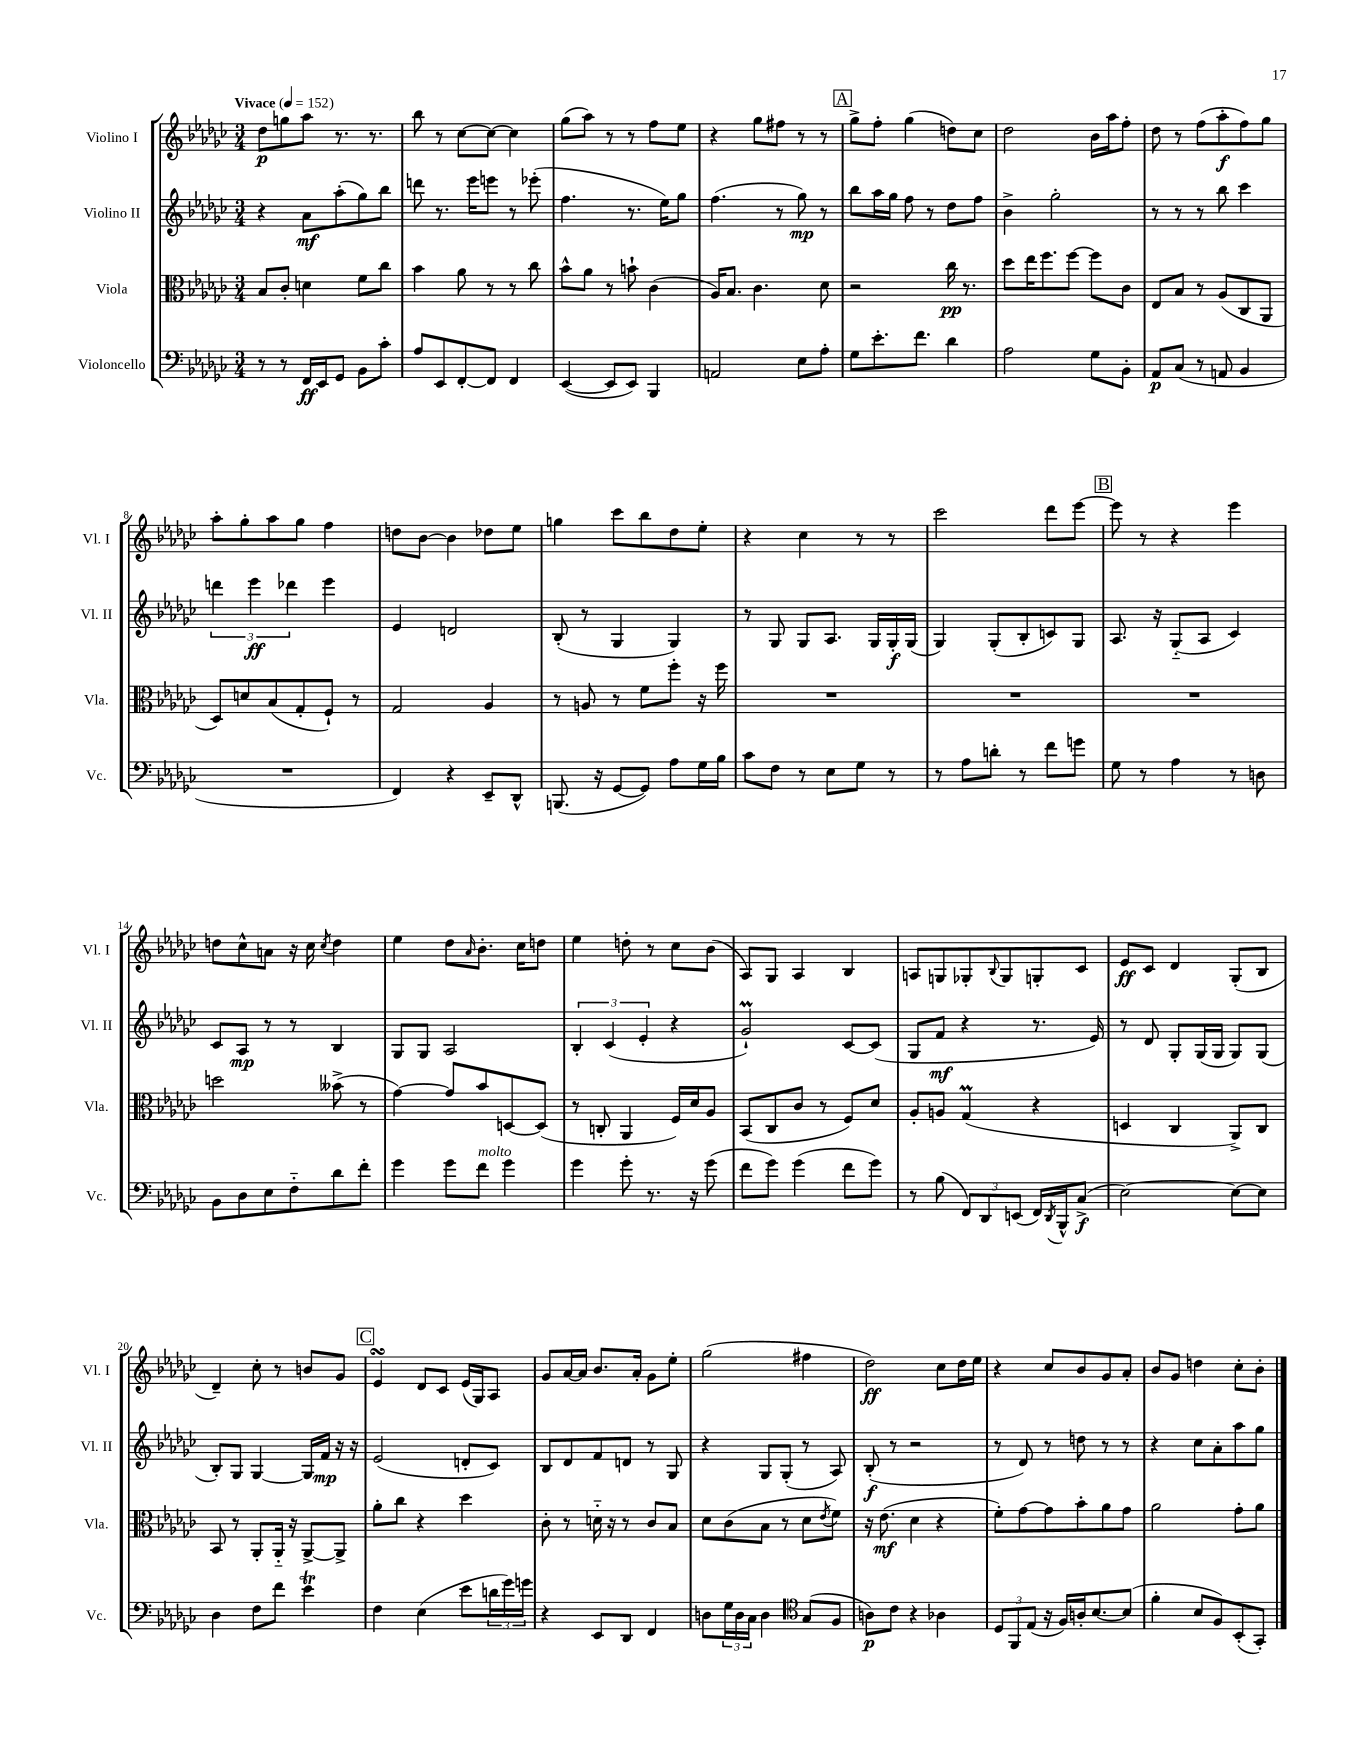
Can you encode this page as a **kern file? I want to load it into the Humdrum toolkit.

**kern	**kern	**kern	**kern
*staff4	*staff3	*staff2	*staff1
*clefF4	*clefC3	*clefG2	*clefG2
*k[b-e-a-d-g-c-]	*k[b-e-a-d-g-c-]	*k[b-e-a-d-g-c-]	*k[b-e-a-d-g-c-]
*M3/4	*M3/4	*M3/4	*M3/4
*MM152	*MM152	*MM152	*MM152
8r	8B-/L	4r	8dd-\L
8r	8c-'/J	.	8gg\
16FF/LL	4d\	8a-\L	8aa-\J
16EE-/J	.	.	.
8GG-/J	.	(8aa-'\	8.r
8BB-\L	8f\L	8gg-\)	.
.	.	.	8.r
8c-'\J	8cc-\J	8bb-\J	.
=	=	=	=
8A-/L	4b-\	8ddd\	8bb-\
8EE-/	.	8.r	8r
[8FF'/	8a-\	.	[8cc-\L
.	.	16eee-\LK	.
8FF/]J	8r	8eee\J	8cc-\_J
4FF/	8r	8r	4cc-\]
.	8cc-\	(8eee-'\	.
=	=	=	=
([4EE-/	8b-^^\L	4.ff\	(8gg-\L
.	8a-\J	.	8aa-\J)
8EE-/]L	8r	.	8r
8EE-/J)	8b`\	8.r	8r
4BBB-/	(4c-\	.	8ff\L
.	.	16ee-\LK)	.
.	.	8gg-\J	8ee-\J
=	=	=	=
2AA/	16A-/LK)	(4.ff\	4r
.	8.B-/J	.	.
.	4.c-\	.	8gg-\L
.	.	8r	8ff#\J
8E-\L	.	8gg-\)	8r
8A-'\J	8d-\	8r	8r
=	=	=	=
8G-\L	2r	8bb-\L	8gg-^\L
8.e-'\	.	16aa-\L	8ff'\J
.	.	16gg-\JJ	.
.	.	8ff\	(4gg-\
8.f\J	.	.	.
.	.	8r	.
4d-\	16cc-\	8dd-\L	8dd\L)
.	8.r	.	.
.	.	8ff\J	8cc-\J
=	=	=	=
2A-\	8dd-\L	4b-^\	2dd-\
.	16ee-\K	.	.
.	8.ff\	.	.
.	.	2gg-'\	.
.	[8ff\J	.	.
8G-\L	8ff\]L	.	16b-\LL
.	.	.	16aa-\J
8BB-'\J	8c-\J	.	8ff'\J
=	=	=	=
8AA-/L	8E-/L	8r	8dd-\
(8C-/J	8B-/J	8r	8r
8r	8r	8r	(8ff\L
8AA/	(8A-/L	8bb-\	8aa-'\
4BB-/	8C-/	4ccc-\	8ff\)
.	8AA-/J	.	8gg-\J
=	=	=	=
2.r	8D-/L)	6ddd\	8aa-'\L
.	8d/	.	8gg-'\
.	.	6eee-\	.
.	(8B-/	.	8aa-\
.	.	6ddd-\	.
.	8G-'/	.	8gg-\J
.	8F`/J)	4eee-\	4ff\
.	8r	.	.
=	=	=	=
4FF/)	2G-/	4e-/	8dd\L
.	.	.	[8b-\J
4r	.	2d/	4b-\]
8EE-~/L	4A-/	.	8dd-\L
8DD-^^/J	.	.	8ee-\J
=	=	=	=
(8.BBB/	8r	(8B-'/	4gg\
.	8A/	8r	.
16r	.	.	.
[8GG-/L	8r	4G-/	8ccc-\L
8GG-/]J)	8f\L	.	8bb-\
8A-\L	8ff'\J	4G-/)	8dd-\
16G-\L	16r	.	8ee-'\J
16B-\JJ	16ff\	.	.
=	=	=	=
8c-\L	2.r	8r	4r
8F\J	.	8G-/	.
8r	.	8G-/L	4cc-\
8E-\L	.	8.A-/J	.
8G-\J	.	.	8r
.	.	16G-/LL	.
8r	.	16G-'/	8r
.	.	(16G-/JJ	.
=	=	=	=
8r	2.r	4G-/)	2ccc-\
8A-\L	.	.	.
8d'\J	.	(8G-'/L	.
8r	.	8B-'/	.
8f\L	.	8c/)	8ddd-\L
8g\J	.	8G-/J	[8eee-\J
=	=	=	=
8G-\	2.r	8.A-/	8eee-\]
8r	.	.	8r
.	.	16r	.
4A-\	.	(8G-'~/L	4r
.	.	8A-/J	.
8r	.	4c-/)	4eee-\
8D\	.	.	.
=	=	=	=
8BB-\L	2dd\	8c-/L	8dd\L
8D-\	.	8A-/J	8cc-^^\
8E-\	.	8r	8a\J
8F'~\	.	8r	16r
.	.	.	16cc-\
.	.	.	8qcc-/
8d-\	(8b--^\	4B-/	4dd\
8f'\J	8r	.	.
=	=	=	=
4g-\	[4g-\)	8G-/L	4ee-\
.	.	8G-/J	.
8g-\L	8g-/]L	2A-/	8dd-\L
.	.	.	16qqa-/
8f\J	8b-/	.	8.b-'\J
4g-\	[8D/	.	.
.	.	.	16cc-\LK
.	(8D/]J	.	8dd\J
=	=	=	=
4g-\	8r	6B-'/	4ee-\
.	8C'/	.	.
.	.	(6c-/	.
8g-'\	4AA-/	.	8dd'\
.	.	6e-'/	.
8.r	.	.	8r
.	16F/LL)	4r	8cc-\L
16r	16d-/J	.	.
(8g-\	8A-/J	.	(8b-\J
=	=	=	=
8f\L	(8BB-/L	2g-`/)	8A-/L)
8g-\J)	8C-/	.	8G-/J
(4g-\	8c-/J	.	4A-/
.	8r	.	.
8f\L	8F/L)	[8c-/L	4B-/
8g-\J)	8d-/J	(8c-/]J	.
=	=	=	=
8r	8A-'/L	8G-/L	8A/L
(8B-\	8A/J	8f/J	8G/
12FF/L)	(4G-/	4r	8G-'/
12DD-/	.	.	.
.	.	.	8qqB-/
.	.	.	8G-/
(12EE/J	.	.	.
16FF/LL)	4r	8.r	8G'/
8qDD-/	.	.	.
16BBB-^^/J	.	.	.
(8C-^/J	.	.	8c-/J
.	.	16e-/)	.
=	=	=	=
[2E-\)	4D/	8r	8e-/L
.	.	8d-/	8c-/J
.	4C-/	8G-'/L	4d-/
.	.	(16G-/L	.
.	.	16G-/JJ	.
8E-\_L	8AA-^/L)	8G-/L)	(8G-'/L
8E-\]J	8C-/J	(8G-/J	8B-/J
=	=	=	=
4D-\	8BB-/	8B-'/L)	4d-~/)
.	8r	8G-/J	.
8F\L	8AA-'/L	[4G-/	8cc-'\
8f\J	16AA-'~/Jk	.	8r
.	16r	.	.
4e-\	[8AA-^/L	16G-/]LL	8b/L
.	.	16f/JJ	.
.	8AA-^/]J	16r	8g-/J
.	.	16r	.
=	=	=	=
4F\	8a-'\L	(2e-/	4e-/
.	8cc-\J	.	.
(4E-\	4r	.	8d-/L
.	.	.	8c-/J
8e-\L	4dd-\	8d'/L	(16e-/LL
.	.	.	16G-/J)
24d\L	.	8c-/J)	8A-/J
24g-\)	.	.	.
24g\JJ	.	.	.
=	=	=	=
4r	8c-'\	8B-/L	8g-/L
.	8r	8d-/	[16a-/L
.	.	.	16a-/]JJ
8EE-/L	16d'~\	8f/	8.b-/L
.	16r	.	.
8DD-/J	8r	8d/J	.
.	.	.	16a-'/Jk
4FF/	8c-/L	8r	8g-\L
.	8B-/J	8G-/	8ee-'\J
=	=	=	=
8D\L	8d-\L	4r	(2gg-\
24G-\L	(8c-\	.	.
24D\	.	.	.
24C-\JJ	.	.	.
4D\	8B-\J	8G-/L	.
.	8r	(8G-'/J	.
*clefC4	*	*	*
(8G-/L	8d-\L	8r	4ff#\
.	8qe-/	.	.
8F/J	8f\J)	8A-/)	.
=	=	=	=
8A\L)	16r	(8B-'/	2dd-\)
.	(8.e-\	.	.
8c-\J	.	8r	.
4r	4d-\	2r	.
4A-\	4r	.	8cc-\L
.	.	.	16dd-\L
.	.	.	16ee-\JJ
=	=	=	=
12D-/L	8f'\L)	8r	4r
12FF/	.	.	.
.	[8g-\	8d-/)	.
(12E-/J	.	.	.
16r	8g-\]	8r	8cc-/L
16F/LL)	.	.	.
16A'/J	8b-'\	8dd\	8b-/
[8.B-/	.	.	.
.	8a-\	8r	8g-/
(8B-/]J	8g-\J	8r	8a-'/J
=	=	=	=
4f'\	2a-\	4r	8b-/L
.	.	.	8g-/J
8B-/L	.	8cc-\L	4dd\
8F/)	.	8a-'\	.
(8BB-'/	8g-'\L	8aa-\	8cc-'\L
8GG-'/J)	8a-\J	8gg-\J	8b-'\J
==	==	==	==
*-	*-	*-	*-
